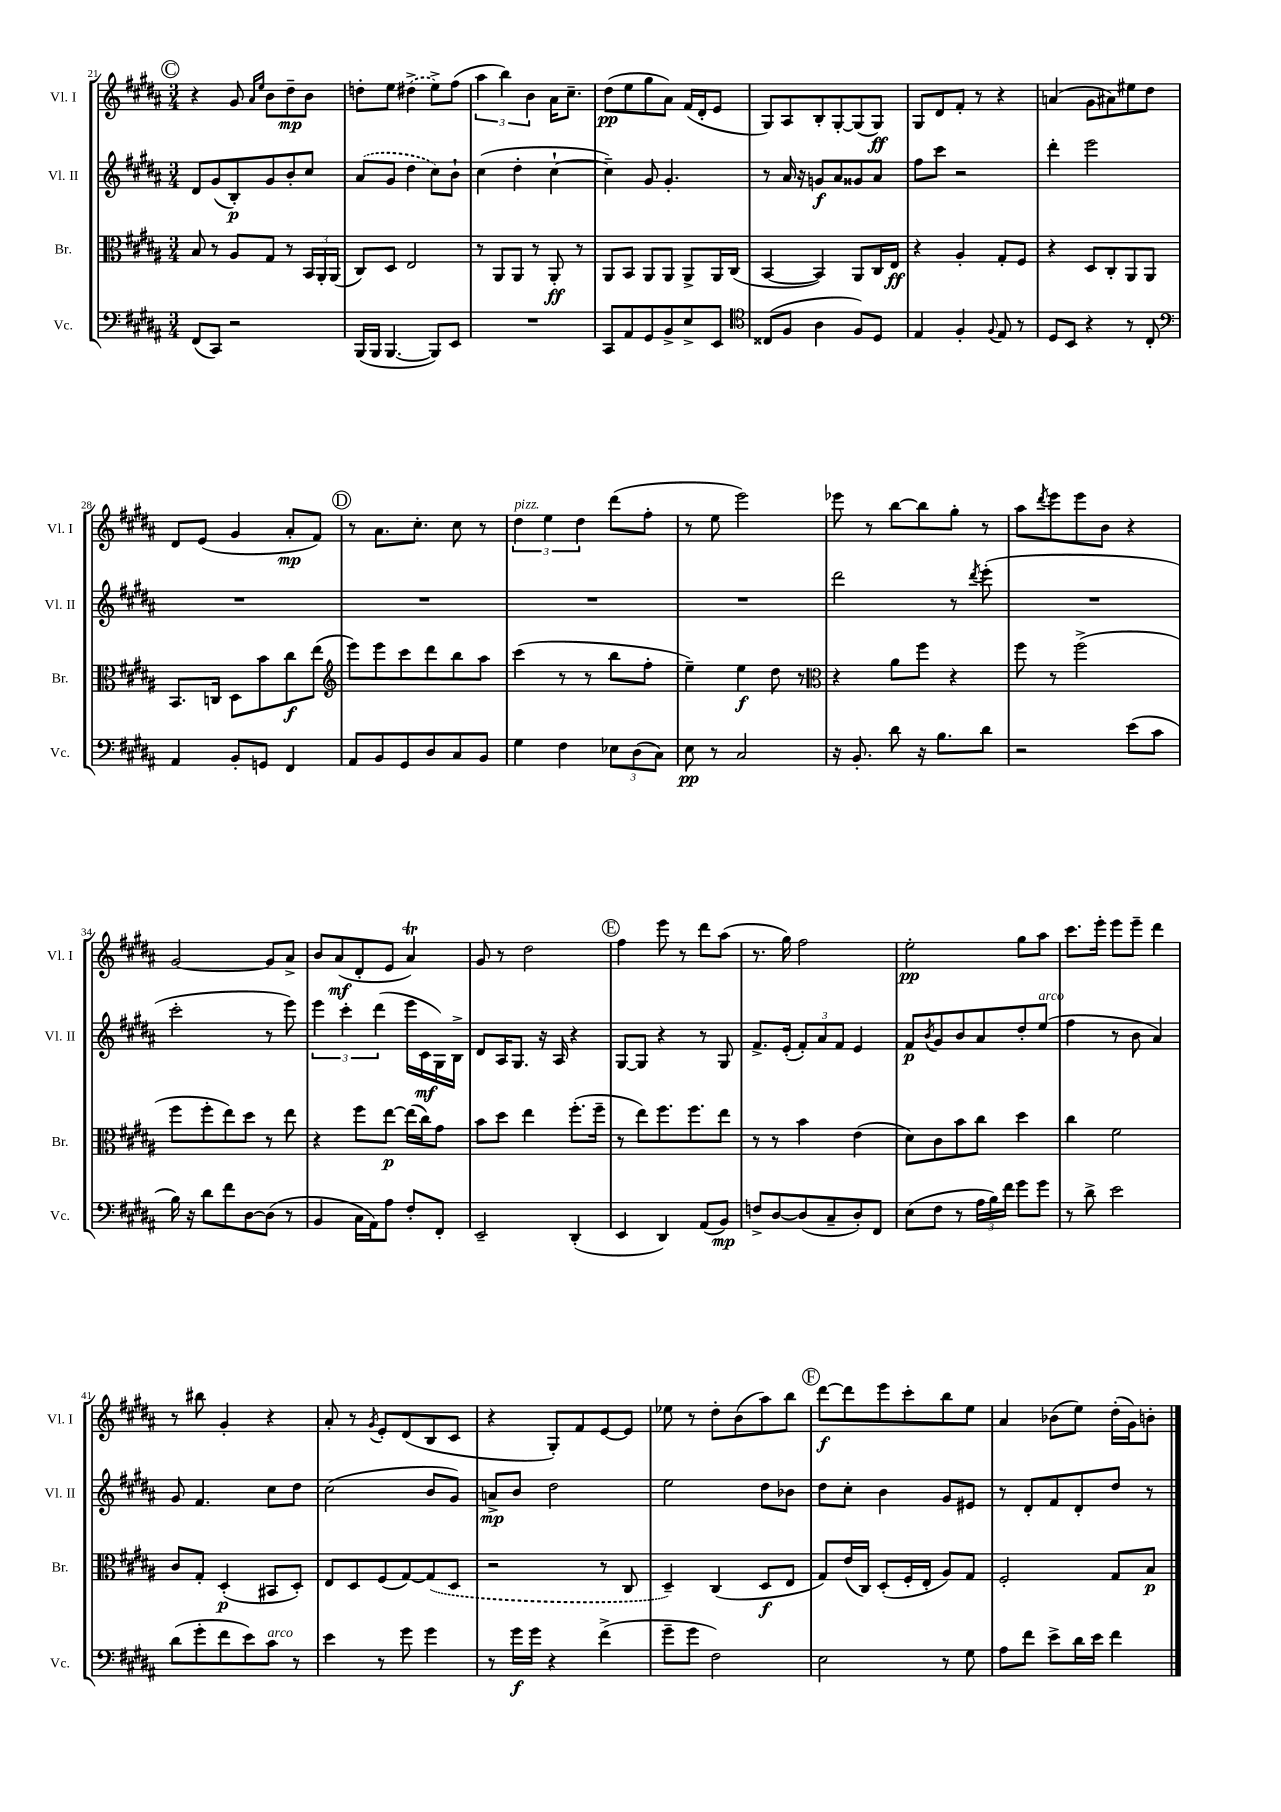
<<
\new StaffGroup <<
\new Staff = "s0" \with { instrumentName = "Vl. I" shortInstrumentName = "Vl. I" } {
    \clef treble \key b \major \numericTimeSignature \time 3/4
    \mark \markup { \circle "C" } r4 gis'8 \grace { ais'16 e''16 } b'8 dis''8--\mp b'8 |
    d''8-. e''8 \once \slurDashed dis''4->( e''8->) fis''8( |
    \tuplet 3/2 { ais''4 b''4) b'4 } ais'16 cis''8.-- |
    dis''8\pp( e''8 gis''8 ais'8) fis'16( dis'16-. e'8 |
    gis8) ais8 b8-. gis8~-. gis8( gis8\ff) |
    gis8 dis'8 fis'8-. r8 r4 |
    a'4( gis'8 ais'8) eis''8 dis''8 |
    dis'8 e'8( gis'4 ais'8-.\mp fis'8) |
    \mark \markup { \circle "D" } r8 ais'8. cis''8.-. cis''8 r8 |
    \tuplet 3/2 { dis''4^\markup { \italic "pizz." } e''4 dis''4 } dis'''8( fis''8-. |
    r8 e''8 e'''2) |
    ees'''8 r8 b''8~ b''8 gis''8-. r8 |
    ais''8 \acciaccatura { dis'''8 } e'''8 e'''8 b'8 r4 |
    gis'2~ gis'8 ais'8-> |
    b'8 ais'8\mf( dis'8-. e'8 ais'4\trill) |
    gis'8 r8 dis''2 |
    \mark \markup { \circle "E" } fis''4 e'''8 r8 dis'''8 ais''8( |
    r8. gis''16) fis''2 |
    e''2-.\pp gis''8 ais''8 |
    cis'''8. e'''16-. e'''8 e'''8-- dis'''4 |
    r8 bis''8 gis'4-. r4 |
    ais'8-. r8 \acciaccatura { gis'8 } e'8-. dis'8( b8 cis'8 |
    r4 gis8-.) fis'8 e'8~ e'8 |
    ees''8 r8 dis''8-. b'8( ais''8) b''8 |
    \mark \markup { \circle "F" } dis'''8~\f dis'''8 e'''8 cis'''8-. b''8 e''8 |
    ais'4 bes'8( e''8) dis''16-.( gis'16) b'8-. \bar "|." |
}
\new Staff = "s1" \with { instrumentName = "Vl. II" shortInstrumentName = "Vl. II" } {
    \clef treble \key b \major \numericTimeSignature \time 3/4
    \mark \markup { \circle "C" } dis'8 gis'8( b8-.\p) gis'8 b'8-. cis''8 |
    \once \slurDashed ais'8( gis'8 dis''4 cis''8) b'8-! |
    cis''4( dis''4-. cis''4~-! |
    cis''4--) gis'8 gis'4.-. |
    r8 ais'16 r16 g'8\f ais'8 gisis'8 ais'8 |
    fis''8 cis'''8 r2 |
    dis'''4-. e'''2 |
    R2. |
    \mark \markup { \circle "D" } R2. |
    R2. |
    R2. |
    dis'''2 r8 \acciaccatura { dis'''8 } e'''8-.( |
    R2. |
    cis'''2-. r8 e'''8) |
    \tuplet 3/2 { e'''4 cis'''4-. dis'''4( } e'''16 cis'16\mf gis16) b16-> |
    dis'8 ais16 gis8. r16 ais16 r4 |
    \mark \markup { \circle "E" } gis8~ gis8 r4 r8 gis8 |
    fis'8.-> e'16-.( \tuplet 3/2 { fis'8-.) ais'8 fis'8 } e'4 |
    fis'8\p \acciaccatura { b'8 } gis'8 b'8 ais'8 dis''8-. e''8^\markup { \italic "arco" }( |
    fis''4 r8 b'8 ais'4) |
    gis'8 fis'4. cis''8 dis''8 |
    cis''2( b'8 gis'8) |
    a'8->\mp b'8 dis''2 |
    e''2 dis''8 bes'8 |
    \mark \markup { \circle "F" } dis''8 cis''8-. b'4 gis'8 eis'8 |
    r8 dis'8-. fis'8 dis'8-. dis''8 r8 \bar "|." |
}
\new Staff = "s2" \with { instrumentName = "Br." shortInstrumentName = "Br." } {
    \clef alto \key b \major \numericTimeSignature \time 3/4
    \mark \markup { \circle "C" } b8 r8 ais8 gis8 r8 \tuplet 3/2 { b,16 ais,16-. ais,16( } |
    cis8) dis8 e2 |
    r8 ais,8 ais,8 r8 ais,8-.\ff r8 |
    ais,8 b,8 ais,8 ais,8 ais,8-> ais,16 cis16( |
    b,4~ b,4) ais,8 cis16 e16\ff |
    r4 ais4-. gis8-. fis8 |
    r4 dis8 cis8-. ais,8 ais,8 |
    b,8. c16 dis8 b'8 cis''8\f e''8( |
    \mark \markup { \circle "D" } \clef treble e'''8) e'''8 cis'''8 dis'''8 b''8 ais''8 |
    cis'''4( r8 r8 b''8 fis''8-. |
    e''4--) e''4\f dis''8 r8 |
    \clef alto r4 ais'8 fis''8 r4 |
    fis''8 r8 fis''2->( |
    fis''8 fis''8-. e''8) dis''8 r8 e''8 |
    r4 fis''8 e''8~\p e''16( cis''16) gis'8 |
    b'8 dis''8 e''4 fis''8.-.( fis''16-- |
    \mark \markup { \circle "E" } r8 e''8) fis''8. fis''8. e''8 |
    r8 r8 b'4 e'4( |
    dis'8) cis'8 b'8 cis''8 dis''4 |
    cis''4 fis'2 |
    cis'8 gis8-. dis4-.\p( bis,8 dis8-.) |
    e8 dis8 fis8( gis8~) \once \slurDashed gis8( dis8 |
    r2 r8 cis8 |
    dis4--) cis4( dis8\f e8 |
    \mark \markup { \circle "F" } gis8) e'16( cis16) dis8-.( fis16-. e16-. ais8) gis8 |
    fis2-. gis8 b8\p \bar "|." |
}
\new Staff = "s3" \with { instrumentName = "Vc." shortInstrumentName = "Vc." } {
    \clef bass \key b \major \numericTimeSignature \time 3/4
    \mark \markup { \circle "C" } fis,8( cis,8) r2 |
    b,,16( b,,16 b,,4.~ b,,8) e,8 |
    R2. |
    cis,8 ais,8 gis,8 b,8-> e8-> e,8 |
    \clef tenor cisis8( fis8 ais4 fis8) dis8 |
    e4 fis4-. \appoggiatura { fis8 } e8 r8 |
    dis8 b,8 r4 r8 cis8-. |
    \clef bass ais,4 b,8-. g,8 fis,4 |
    \mark \markup { \circle "D" } ais,8 b,8 gis,8 dis8 cis8 b,8 |
    gis4 fis4 \tuplet 3/2 { ees8 dis8( cis8) } |
    e8\pp r8 cis2 |
    r16 b,8.-. dis'8 r16 b8. dis'8 |
    r2 e'8( cis'8 |
    b16) r16 dis'8 fis'8 dis8~ dis8( r8 |
    b,4 cis16 ais,16) ais8 fis8-. fis,8-. |
    e,2-- dis,4-.( |
    \mark \markup { \circle "E" } e,4 dis,4) ais,8( b,8\mp) |
    f8-> dis8~ dis8( cis8-- dis8-.) fis,8 |
    e8( fis8 r8 \tuplet 3/2 { ais16 b16) fis'16 } gis'8 gis'8 |
    r8 dis'8-> e'2 |
    dis'8( gis'8-. fis'8 e'8) cis'8^\markup { \italic "arco" } r8 |
    e'4 r8 gis'8 gis'4 |
    r8 gis'16\f gis'16 r4 fis'4->( |
    gis'8-- gis'8 fis2) |
    \mark \markup { \circle "F" } e2 r8 gis8 |
    ais8 fis'8 e'8-> dis'16 e'16 fis'4 \bar "|." |
}
>>
>>
\layout { \context { \Score currentBarNumber = #21 } }
